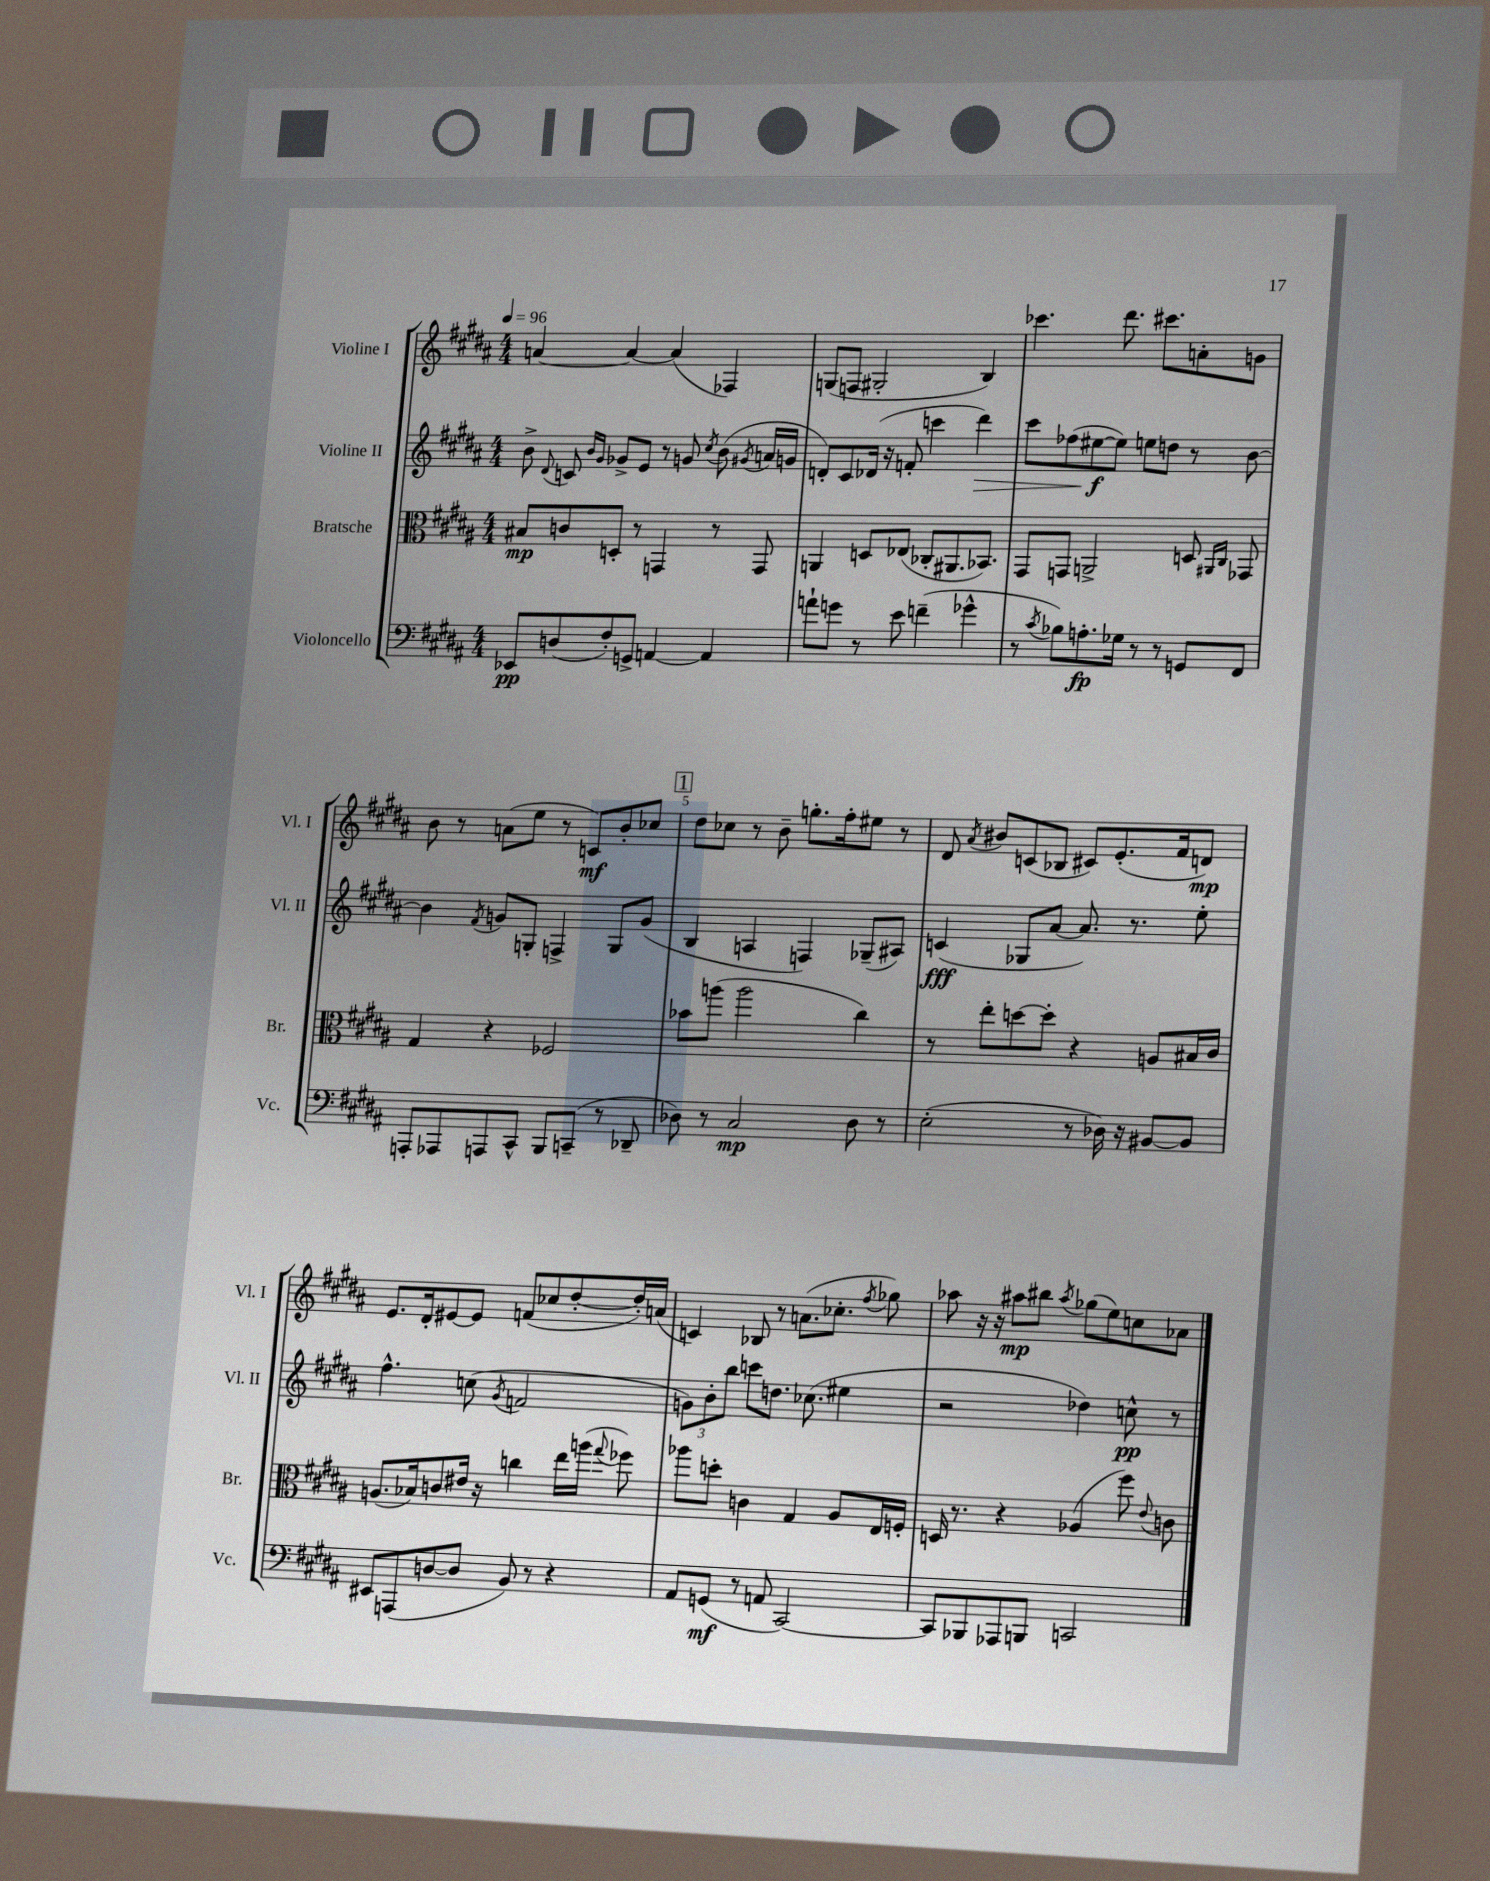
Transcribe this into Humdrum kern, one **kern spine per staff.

**kern	**kern	**kern	**kern
*staff4	*staff3	*staff2	*staff1
*clefF4	*clefC3	*clefG2	*clefG2
*k[f#c#g#d#a#]	*k[f#c#g#d#a#]	*k[f#c#g#d#a#]	*k[f#c#g#d#a#]
*M4/4	*M4/4	*M4/4	*M4/4
*MM96	*MM96	*MM96	*MM96
8EE-	8B#	8b^	[4a
.	.	8qqd#	.
(8D	8c	8c	.
.	.	16qqb	.
.	.	16qqg#	.
8F#')	8D'	8g-^	4a_
8GG^	8r	8e	.
[4AA	4GG	8r	(4a]
.	.	8g	.
.	.	8qcc#	.
4AA]	8r	(8b	4F-)
.	.	8qg#	.
.	8GG	16a	.
.	.	16g	.
=	=	=	=
8a`	4AA	8d')	(8G
8g	.	8c#	8F
8r	8D	(16d-	2G#'
.	.	16r	.
8e	(8E-	8f'	.
(4f~	8C-'	4ccc	.
.	8.AA#	.	.
4g-^^	.	4ddd#)	4B)
.	8.BB-)	.	.
=	=	=	=
8r	8GG#	8ccc#	4.ccc-
8qc#	.	.	.
8B-)	8GG	(8ff-	.
8.A'	2AA^	[8ee#	.
.	.	8ee#])	8.ddd#
16G-	.	.	.
8r	.	8ee	.
.	.	.	8.ccc#
8r	.	8dd	.
8GG	8D	8r	8a'
.	16qqAA#	.	.
.	16qqC#	.	.
8FF#	8GG-	[8b	8g
=	=	=	=
8AAA'	4G#	4b]	8b
8AAA-	.	.	8r
.	.	8qf#	.
8AAA	4r	8g	(8a
8CC#^^	.	8G'	8ee
8BBB	2F-	4F^	8r
(8CC~	.	.	8c)
8r	.	8G	8b'
8DD-~	.	(8g	8cc-
=	=	=	=
8D-)	8b-	4B	8dd#
8r	(8aa	.	8cc-
2C#	2aa	4A	8r
.	.	.	8b~
.	.	4F)	8.gg'
.	.	.	16ff#'
8D-	4cc#)	(8G-~	8ee#
8r	.	8A#)	8r
=	=	=	=
(2E'	8r	(4c	8d#
.	.	.	8qa#
.	8ee'	.	8b#
.	[8dd	8G-	(8c
.	8dd']	[8a#	8B-
8r	4r	8.a#])	8c#)
16D-)	.	.	(8.e'
16r	.	8.r	.
[8BB#	8A	.	.
.	.	.	16f#
8BB#]	16B#	8ee'	8d)
.	16c#	.	.
=	=	=	=
8EE#	(8.A	4.ff#^^	8.e
(8AAA	.	.	.
.	16B-)	.	16d#'
[8D	8c	.	[8e#
8D]	16e#	(8cc	8e#]
.	16r	.	.
.	.	8qg#	.
8BB)	4cc	2f	(8f
8r	.	.	8cc-
4r	16ee	.	[8dd#'
.	(16aa	.	.
.	8qqgg#	.	.
.	8ff-)	.	16dd#'])
.	.	.	(16a
=	=	=	=
8AA#	8aa-	12g)	4c)
.	.	12b'	.
(8GG	8dd'	.	.
.	.	12bb	.
8r	4c	8ccc	8B-
8AA	.	8.dd	8r
[2CC#)	4G#	.	(8.a
.	.	(8.cc-	.
.	.	.	8.cc-'
.	8A#	4ee#	.
.	.	.	8qff#
.	16E	.	8gg-)
.	16F'	.	.
=	=	=	=
8CC#]	16D	2r	8aa-
.	8.r	.	.
8BBB-	.	.	16r
.	.	.	16r
8AAA-	4r	.	8aa#
8BBB	.	.	8bb#
.	.	.	8qaa#
2CC	(4A-	4dd-)	(8gg-
.	.	.	8ee)
.	8ff#)	8cc^^	8cc
.	8qqe	.	.
.	8c	8r	8a-
==	==	==	==
*-	*-	*-	*-
